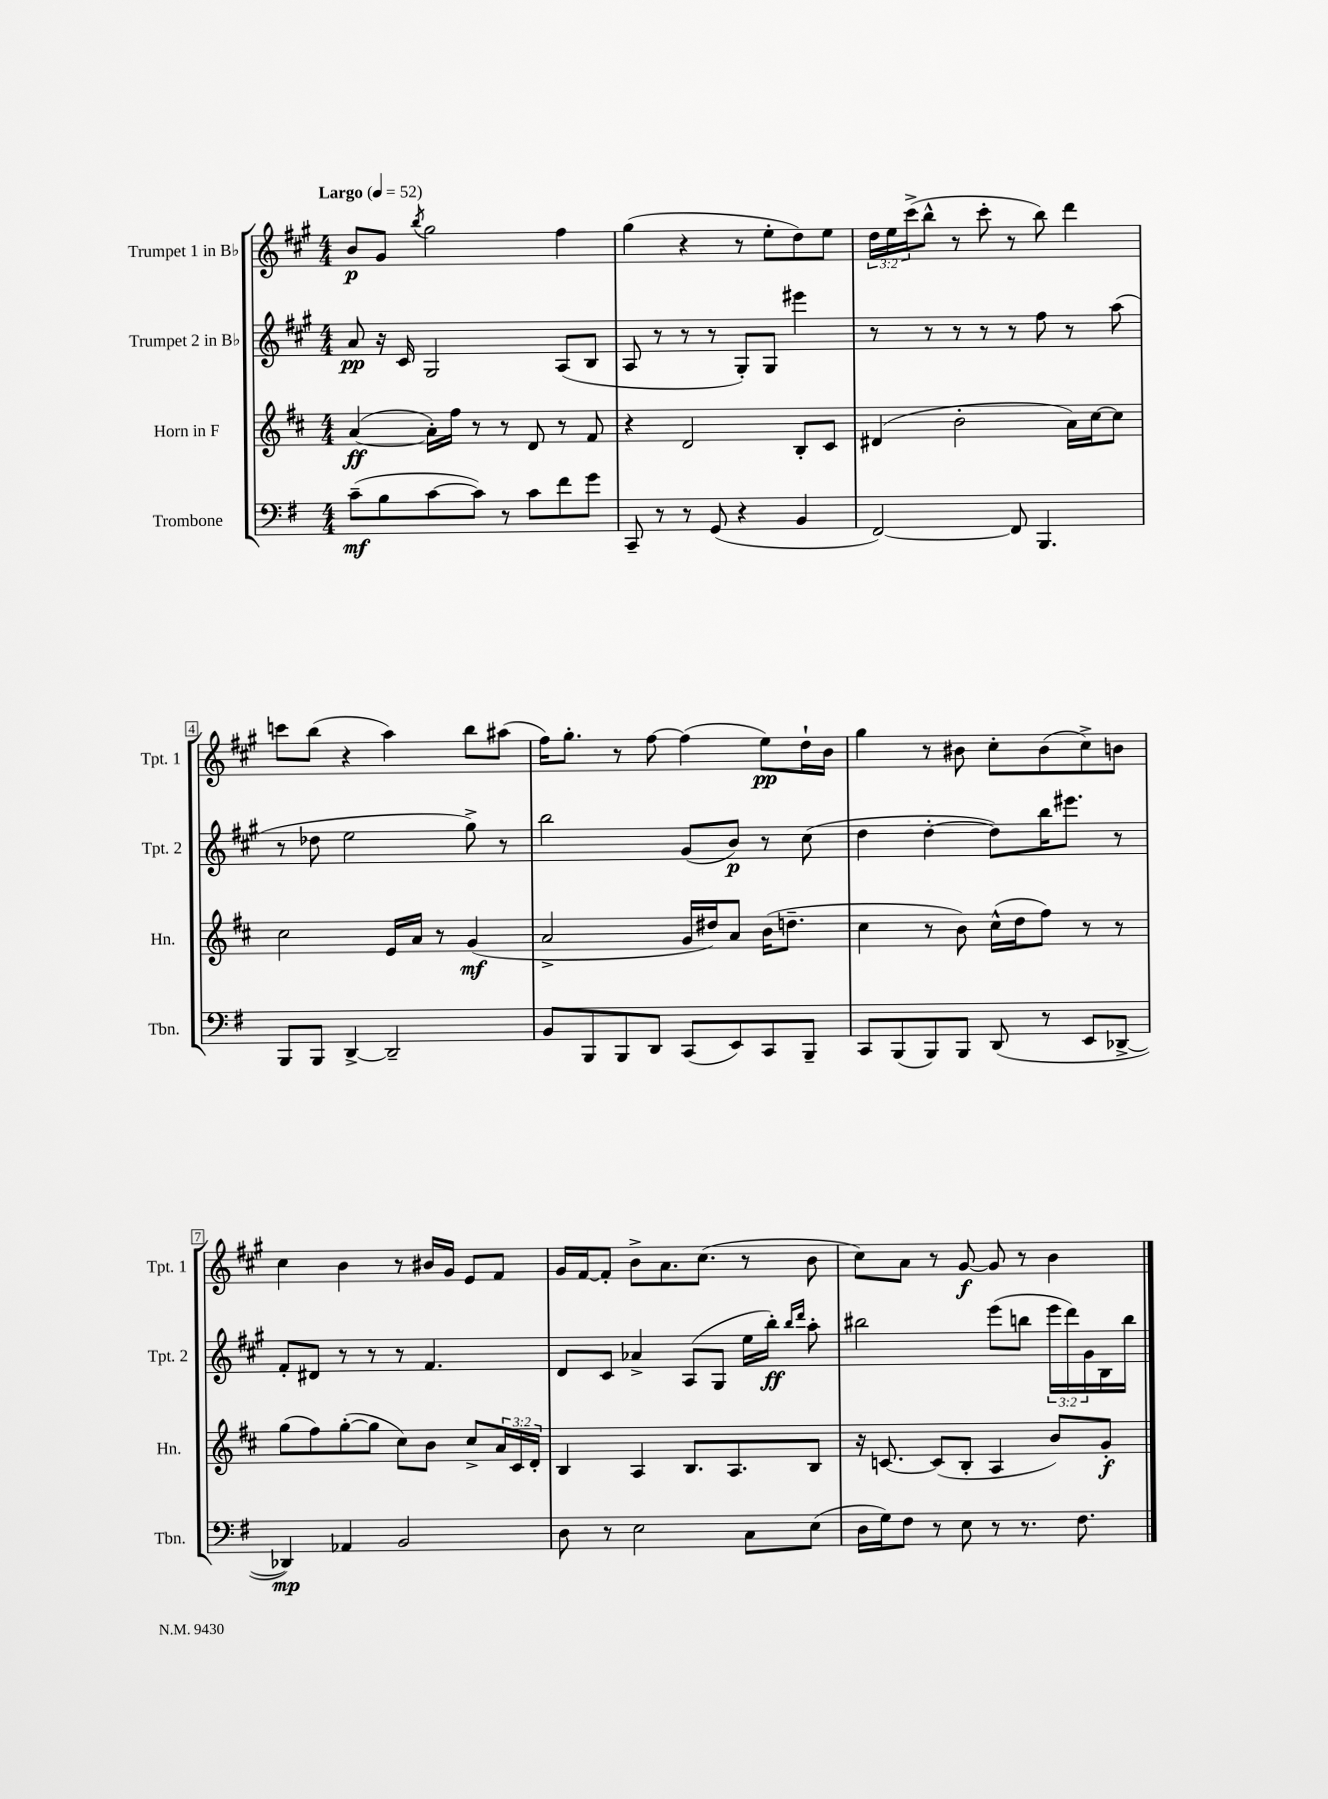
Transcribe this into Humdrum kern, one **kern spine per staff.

**kern	**kern	**kern	**kern
*staff4	*staff3	*staff2	*staff1
*clefF4	*clefG2	*clefG2	*clefG2
*k[f#]	*k[f#c#]	*k[f#c#g#]	*k[f#c#g#]
*M4/4	*M4/4	*M4/4	*M4/4
*MM52	*MM52	*MM52	*MM52
(8c~\L	([4a/	8a/	8b/L
8B\	.	16r	8g#/J
.	.	16c#/	.
.	.	.	8qbb/
[8c\	16a'\]LL)	2G#/	2gg#\
.	16ff#\JJ	.	.
8c\]J)	8r	.	.
8r	8r	.	.
8c\L	8d/	.	.
8f#\	8r	(8A/L	4ff#\
8g\J	8f#/	8B/J	.
=	=	=	=
8CC~/	4r	8A/	(4gg#\
8r	.	8r	.
8r	2d/	8r	4r
(8GG/	.	8r	.
4r	.	8G#'/L)	8r
.	.	8G#/J	8ee'\L
4BB/	8B'/L	4eee#\	8dd\)
.	8c#/J	.	8ee\J
=	=	=	=
[2FF#/)	(4d#/	8r	24dd\LL
.	.	.	24ee\
.	.	.	(24ccc#^\J
.	.	8r	8bb^^\J
.	2b'\	8r	8r
.	.	8r	8ccc#'\
8FF#/]	.	8r	8r
4.BBB/	.	8ff#\	8bb\)
.	16a\LL)	8r	4ddd\
.	[16cc#\J	.	.
.	8cc#\]J	(8aa\	.
=	=	=	=
8BBB/L	2cc#\	8r	8ccc\L
8BBB/J	.	8dd-\	(8bb\J
[4DD^/	.	2ee\	4r
2DD~/]	16e/LL	.	4aa\)
.	16a/JJ	.	.
.	8r	.	.
.	(4g/	8gg#^\)	8bb\L
.	.	8r	(8aa#\J
=	=	=	=
8BB/L	2a^/	2bb\	16ff#\LK)
.	.	.	8.gg#'\J
8BBB/	.	.	.
8BBB/	.	.	8r
8DD/J	.	.	[8ff#\
(8CC/L	16g/LL	(8g#/L	(4ff#\]
.	16dd#/J)	.	.
8EE/)	8a/J	8b/J)	.
8CC/	(16b\LK	8r	8ee\L)
.	8.dd~\J	.	.
8BBB~/J	.	(8cc#\	16dd`\L
.	.	.	16b\JJ
=	=	=	=
8CC/L	4cc#\	4dd\	4gg#\
(8BBB/	.	.	.
8BBB/)	8r	[4dd'\	8r
8BBB/J	8b\)	.	8b#\
(8DD/	(16cc#^^\LL	8dd\]L)	8cc#'\L
.	16dd\J	.	.
8r	8ff#\J)	16bb\K	(8b#\
.	.	8.eee#\J	.
8EE/L	8r	.	8cc#^\)
[8DD-^/J	8r	8r	8b\J
=	=	=	=
4DD-/])	(8gg\L	8f#'/L	4cc#\
.	8ff#\)	8d#/J	.
4AA-/	([8gg'\	8r	4b\
.	8gg\]J	8r	.
2BB/	8cc#\L)	8r	8r
.	8b\J	4.f#/	16b#/LL
.	.	.	16g#/JJ
.	8cc#^/L	.	8e/L
.	24a/L	.	8f#/J
.	24c#/	.	.
.	24d'/JJ	.	.
=	=	=	=
8D\	4B/	8d/L	16g#/LL
.	.	.	[16f#/J
8r	.	8c#/J	8f#'/]J
2E\	4A/	4a-^/	8b^\L
.	.	.	8.a\
.	8.B/L	(8A/L	.
.	.	.	(8.cc#\J
.	.	8G#/J	.
.	8.A/	.	.
8C\L	.	16ee\LL	8r
.	.	16bb'\JJ)	.
.	.	16qqbb/LL	.
.	.	16qqddd/JJ	.
(8E\J	8B/J	8aa'\	8b\
=	=	=	=
16D\LL	16r	2bb#\	8cc#\L)
16G\J)	[8.c/	.	.
8F#\J	.	.	8a\J
8r	(8c/]L	.	8r
8E\	8B'/J	.	[8g#/
8r	4A/	(8eee\L	8g#/]
8.r	.	8bb\J	8r
.	8b/L)	24eee\LL	4b\
.	.	24ddd\)	.
8.F#\	.	.	.
.	.	24g#\	.
.	8g'/J	16B\	.
.	.	16bb\JJ	.
==	==	==	==
*-	*-	*-	*-
